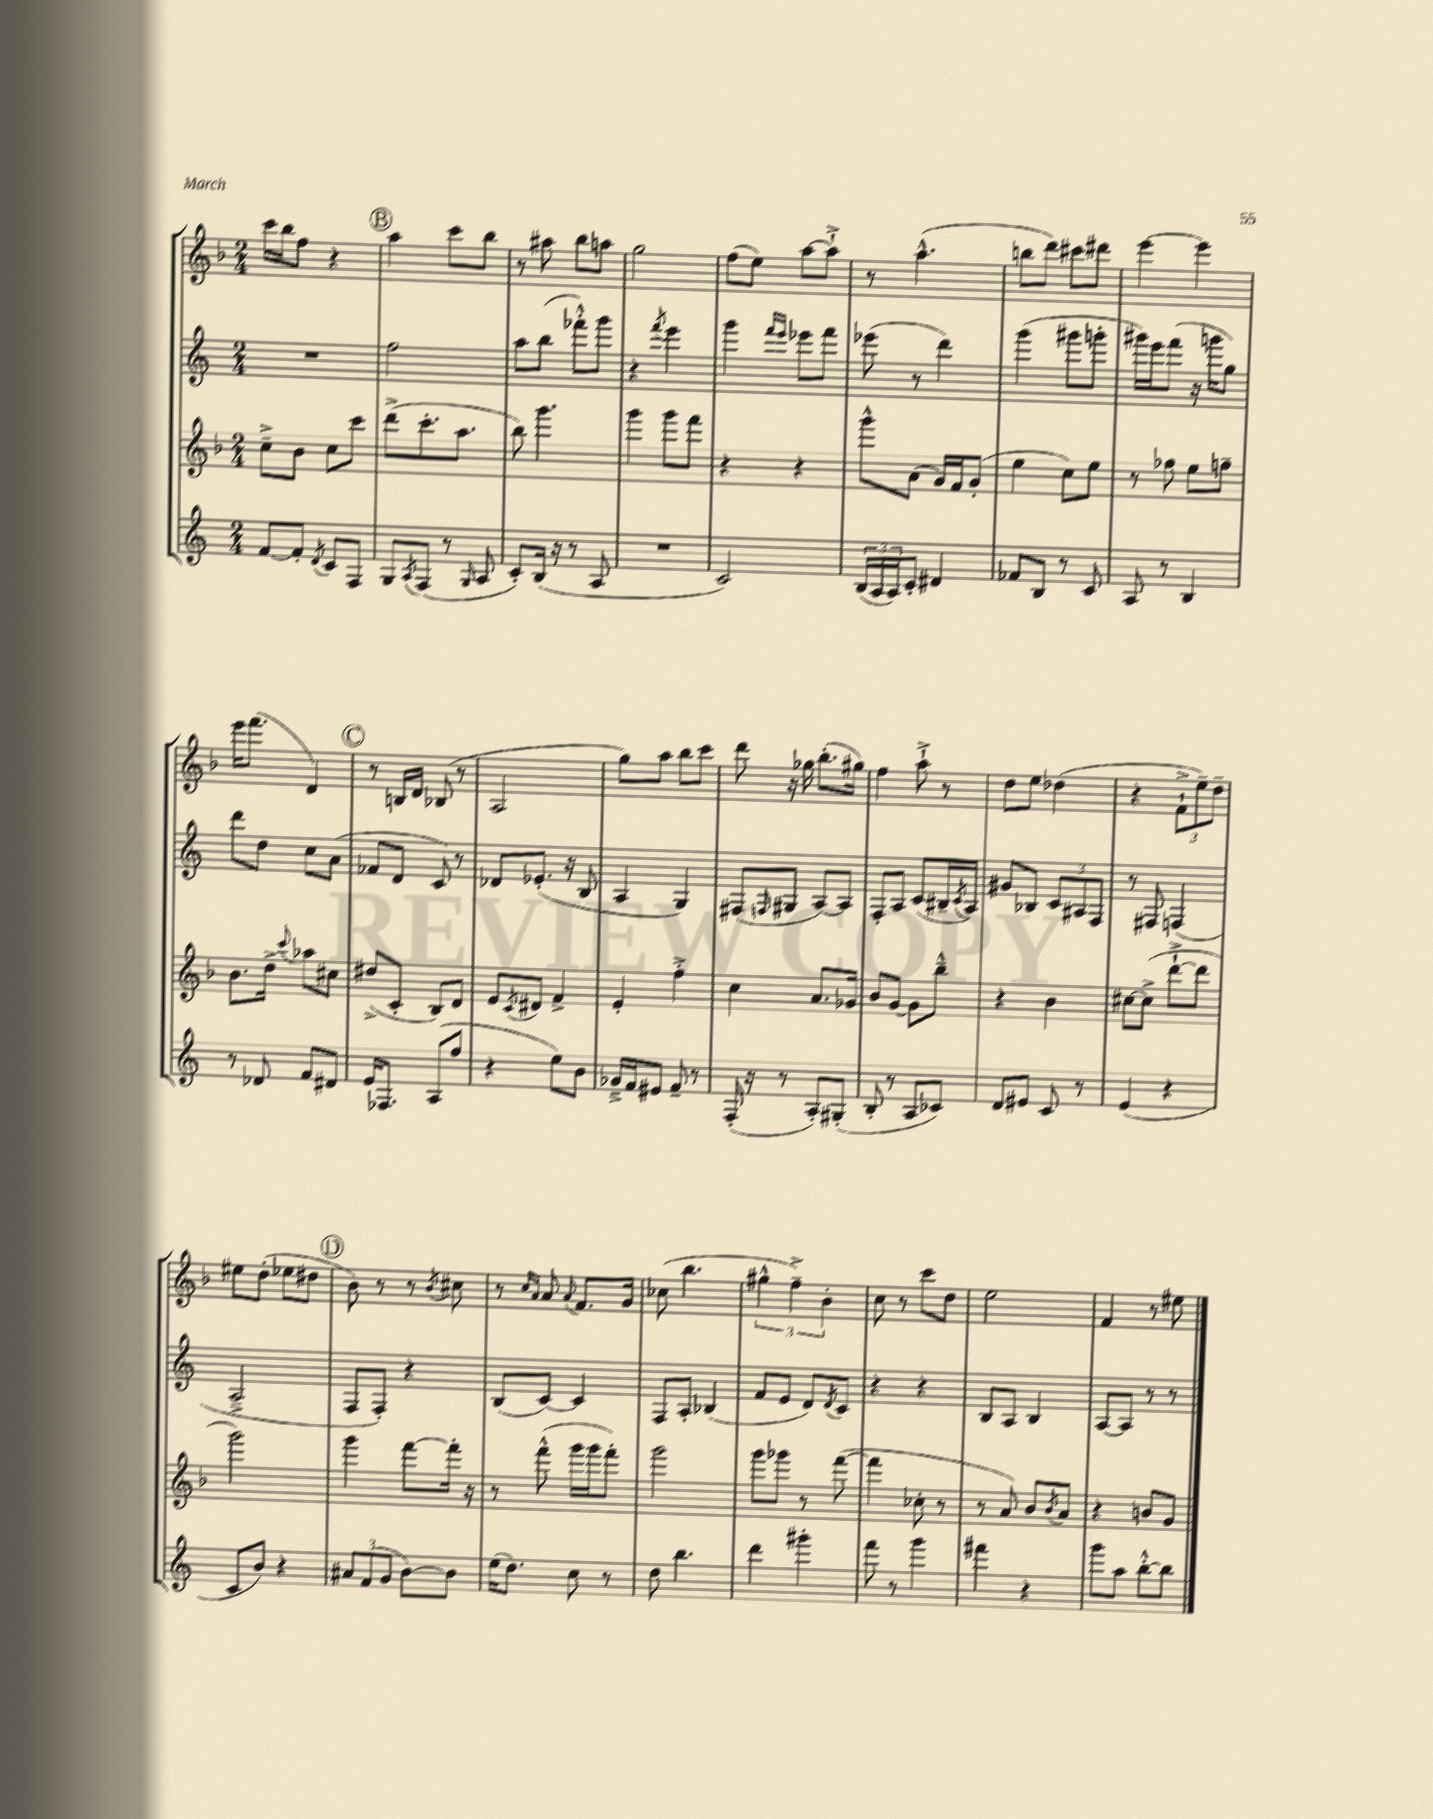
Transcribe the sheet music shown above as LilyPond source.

<<
\new StaffGroup <<
\new Staff = "s0" {
    \clef treble \key f \major \numericTimeSignature \time 2/4
    c'''16 bes''16 f''8 r4 |
    \mark \markup { \circle "B" } a''4 c'''8 bes''8 |
    r8 ais''8 bes''8 a''8 |
    g''2 |
    f''8( e''8) a''8~ a''8-!-> |
    r8 a''4.-^( |
    b''8 d'''8) cis'''8 dis'''8 |
    e'''4~ e'''4 |
    e'''16 f'''8.( d'4) |
    \mark \markup { \circle "C" } r8 b16 d'16 bes8( r8 |
    a2 |
    g''8) a''8 bes''8 c'''8 |
    d'''8 r16 ges''16 bes''8.-.( gis''16) |
    f''4 a''8-!-> r8 |
    d''8 e''8 des''4( |
    r4 \tuplet 3/2 { f'8-!-> e''8--) d''8-- } |
    eis''8 d''8-.( ees''8 dis''8 |
    \mark \markup { \circle "D" } bes'8) r8 r8 \acciaccatura { bes'8 } cis''8 |
    r8 \grace { c''16 a'16 } a'8 \appoggiatura { a'8 } f'8. g'16 |
    ces''8( bes''4. |
    \tuplet 3/2 { gis''4-^ f''4--->) bes'4-. } |
    c''8 r8 c'''8 d''8 |
    e''2 |
    f'4 r8 eis''8 \bar "|." |
}
\new Staff = "s1" {
    \clef treble \key c \major \numericTimeSignature \time 2/4
    R2 |
    \mark \markup { \circle "B" } f''2 |
    a''8 b''8( fes'''8-.-^) g'''8 |
    r4 \acciaccatura { f'''8 } e'''4 |
    g'''4 \grace { f'''16 e'''16 } ees'''8 f'''8 |
    ees'''8( r8 d'''4) |
    g'''4( gis'''8 g'''8-. |
    gis'''16) e'''16 f'''8( r16 g'''16 g''8) |
    d'''8 d''8 c''8 a'8( |
    \mark \markup { \circle "C" } fes'8 d'8 c'8) r8 |
    des'8 ees'8.-.( r16 b8 |
    a4 g4) |
    fis8( \grace { f16 } gis8 a8~) a8 |
    f8-. a8 c'8( bis16-- \acciaccatura { c'8 } a16) |
    gis'8 bes8 \tuplet 3/2 { c'8 ais8 f8 } |
    r8 fis8 f4( |
    a2---> |
    \mark \markup { \circle "D" } f8 f8-.) r4 |
    b8( c'8~) c'4 |
    f8 a8-. bes4( |
    f'8 e'8 d'8) \acciaccatura { d'8 } c'8 |
    r4 r4 |
    b8 a8 b4 |
    a8~ a8 r8 r8 \bar "|." |
}
\new Staff = "s2" {
    \clef treble \key f \major \numericTimeSignature \time 2/4
    c''8---> bes'8 c''8 c'''8 |
    \mark \markup { \circle "B" } d'''8->( c'''8.-. a''8. |
    bes''8) g'''4. |
    g'''4 g'''8 f'''8 |
    r4 r4 |
    g'''8-^ a'8( g'16) f'16 g'8-.( |
    e''4 c''8) e''8 |
    r8 fes''8 e''8 f''8-- |
    bes'8. d''16-> \appoggiatura { c'''8 } aes''8 cis''8 |
    \mark \markup { \circle "C" } dis''8->( c'8-. bes8) d'8 |
    e'8 \acciaccatura { c'8 } dis'8 f'4-> |
    e'4-. f''4-.-> |
    c''4 a'8. ges'16 |
    bes'8 g'8~ g'8 bes''8---^ |
    r4 bes'4 |
    cis''8~ cis''8->( d'''8~-!-> d'''8 |
    g'''2) |
    \mark \markup { \circle "D" } g'''4 f'''8~ f'''16-. r16 |
    r8 f'''8-^( g'''16 g'''16 f'''8-.) |
    g'''2 |
    g'''8 ges'''8 r8 f'''8~( |
    f'''4 ces''8-. r8 |
    r8 a'8) bes'8 \acciaccatura { bes'8 } a'8 |
    r4 b'8 g'8 \bar "|." |
}
\new Staff = "s3" {
    \clef treble \key c \major \numericTimeSignature \time 2/4
    f'8~ f'8-. \acciaccatura { d'8 } c'8 f8 |
    \mark \markup { \circle "B" } g8 \acciaccatura { a8 } f8( r8 \grace { g16 } a8 |
    c'8-.) b16( r16 r8 a8 |
    R2 |
    c'2) |
    \tuplet 3/2 { b16( a16 a16) } c'8-. dis'4 |
    fes'8 b8 r8 c'8 |
    a8 r8 b4 |
    r8 des'8 f'8 dis'8 |
    \mark \markup { \circle "C" } e'16 fes8. a8( f''8 |
    r4 e''8) b'8 |
    ges'16---> f'16 eis'8 f'8-- r8 |
    f16-.( r16 r8 a8-.) gis8-.( |
    b8-. r8 a8 ces'8) |
    d'8 eis'8 c'8 r8 |
    e'4( r4 |
    c'8 b'8) r4 |
    \mark \markup { \circle "D" } \tuplet 3/2 { ais'8 f'8( g'8 } b'8~) b'8 |
    e''16( d''8.) c''8 r8 |
    d''8 b''4. |
    d'''4 gis'''4-. |
    f'''8 r8 g'''4 |
    fis'''4 r4 |
    g'''8 a''8 b''8~-.-^ b''8 \bar "|." |
}
>>
>>
\layout { \context { \Score \remove "Bar_number_engraver" } }
